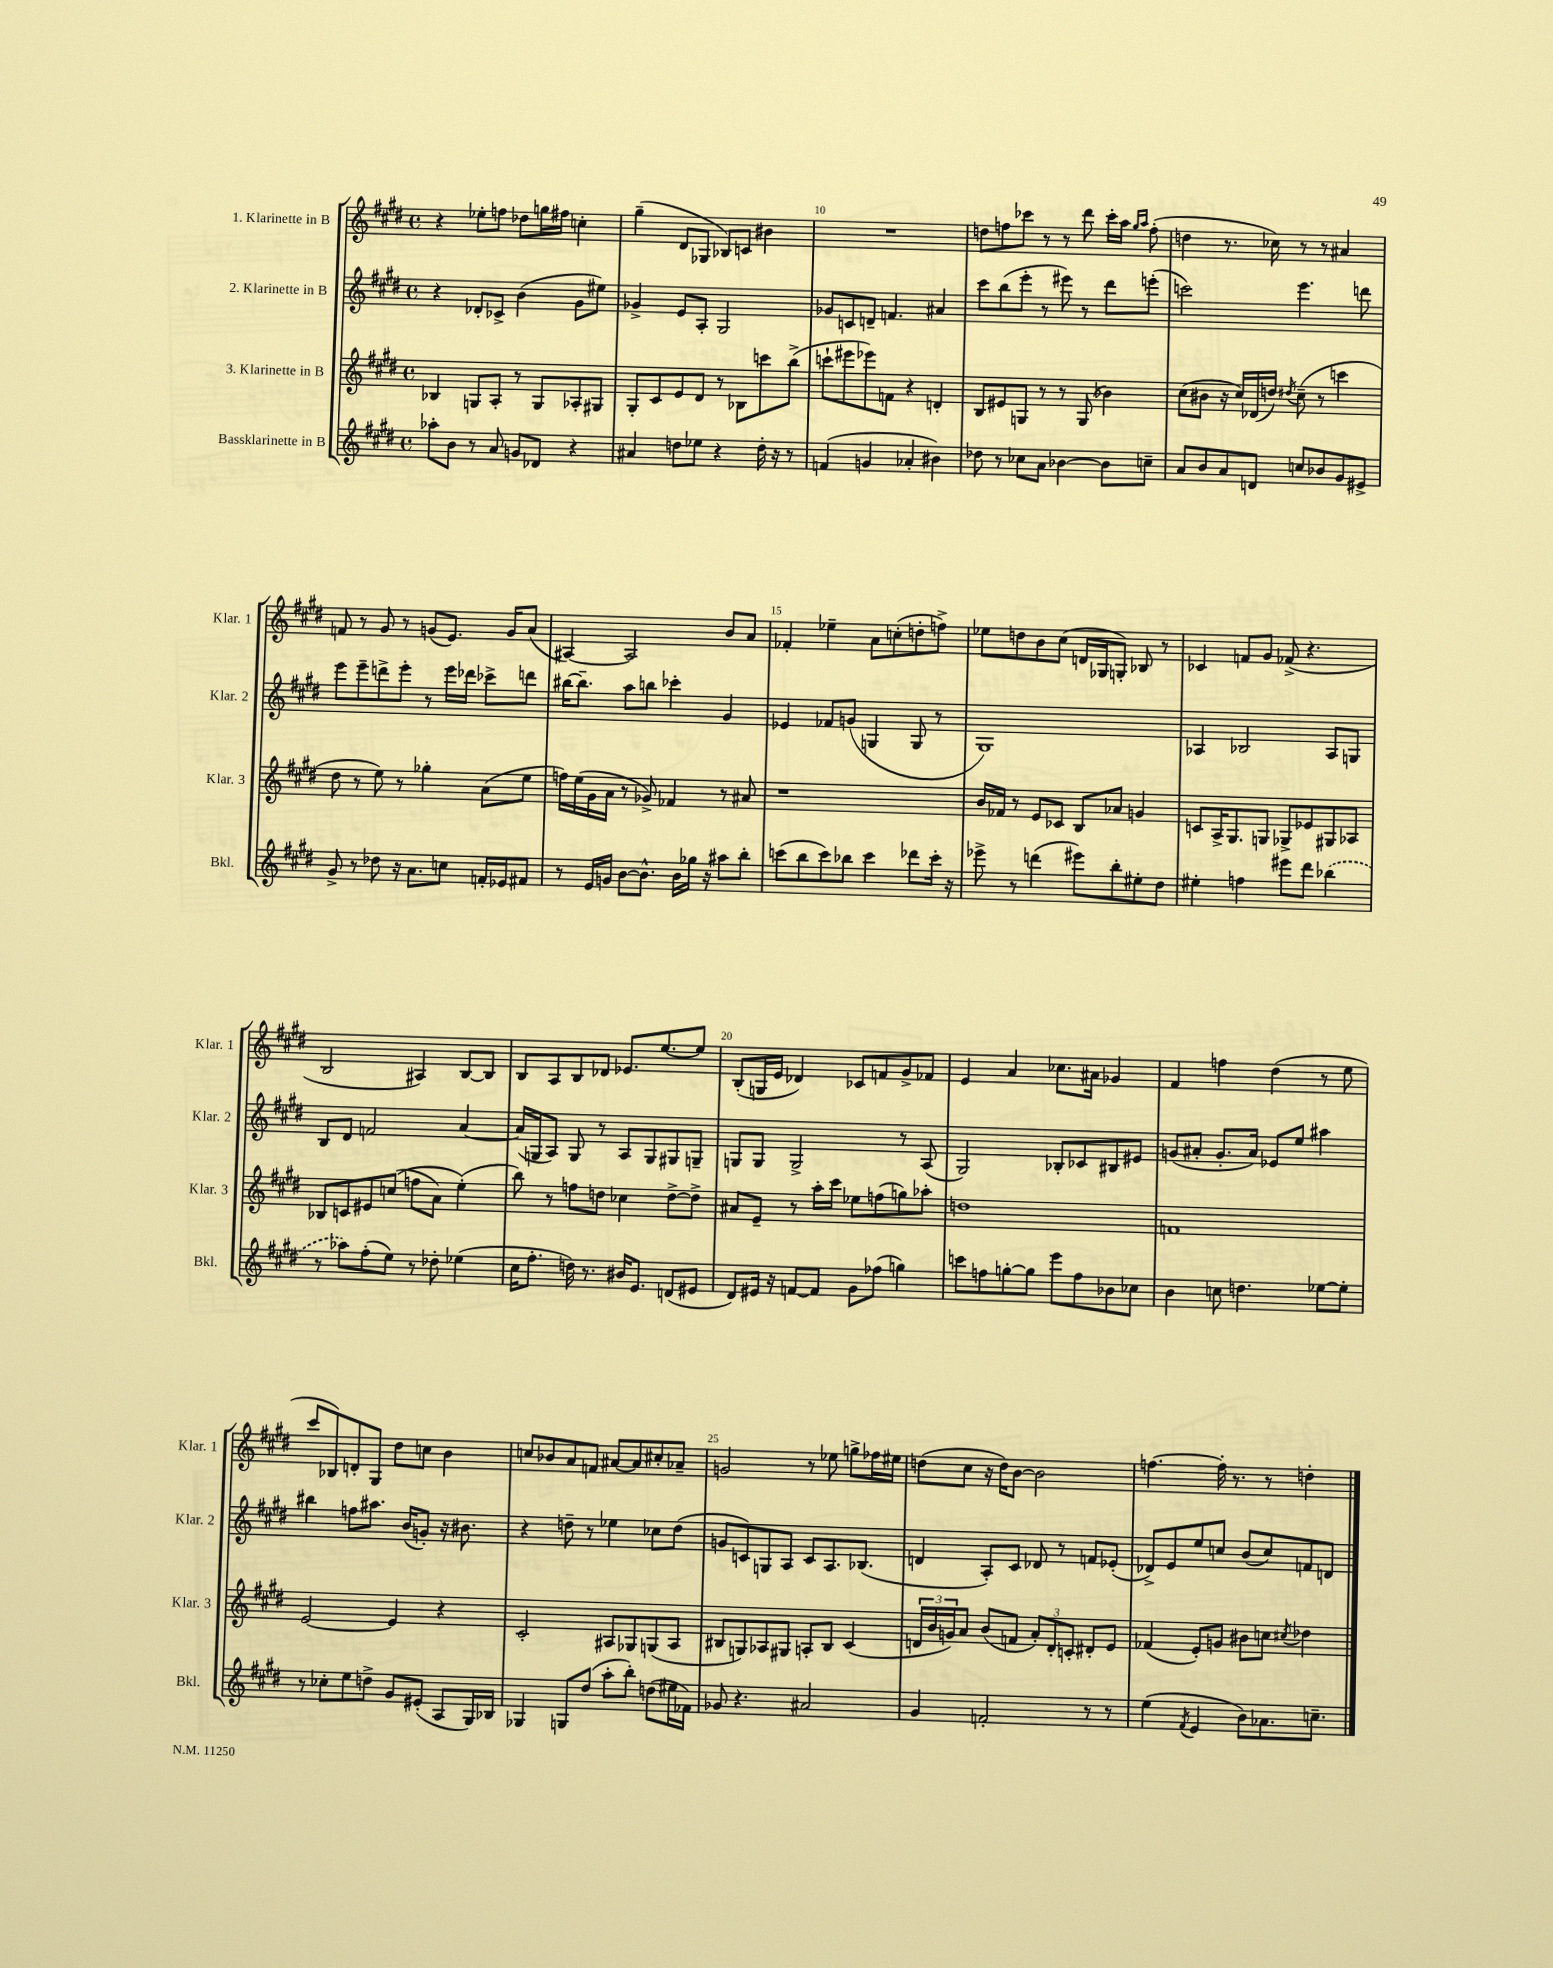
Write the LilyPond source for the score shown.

<<
\new StaffGroup <<
\new Staff = "s0" \with { instrumentName = "1. Klarinette in B" shortInstrumentName = "Klar. 1" } {
    \clef treble \key e \major \defaultTimeSignature \time 4/4
    r4 ees''8-. f''8 des''8 g''16 fis''16 c''4-. |
    gis''4--( dis'8 ges8 bes8) c'8 bis'4 |
    R1 |
    d''8 f''8 ces'''8 r8 r8 dis'''8 ces'''16-. a''16 \grace { gis''16 a''16 } f''8-.( |
    d''4 r8. ces''16) r8 r8 ais'4 |
    f'8 r8 gis'8 r8 g'8( e'8.) g'16 a'8( |
    ais4~) ais2 b'8 a'8 |
    fes'4-. ees''4-- a'8 c''8-.( d''8-. f''8->) |
    ees''8 d''8 b'8 cis''8( d'16 ges16 g8-.) bes8 r8 |
    ces'4 f'8 gis'8 fes'8->( r4. |
    b2 ais4) b8~ b8 |
    b8 a8 b8 des'8 ees'8. e''8.~ e''8 |
    b8-.( g16 e'16 des'4) ces'8 f'8 gis'8-> fes'8 |
    e'4 a'4 ces''8. ais'16 ges'4 |
    fis'4 f''4 dis''4( r8 e''8 |
    cis'''8 bes8) d'8-. gis8 dis''8 c''8 b'4 |
    c''8 bes'8 a'8 f'8 ais'8~ ais'8 cis''8-. aes'8-- |
    g'2 r8 ees''8 g''8-> fes''16 eis''16 |
    d''8( cis''8 r16 d''16) b'8~ b'2 |
    f''4.~ f''16-. r8. r8 d''4-. \bar "|." |
}
\new Staff = "s1" \with { instrumentName = "2. Klarinette in B" shortInstrumentName = "Klar. 2" } {
    \clef treble \key e \major \defaultTimeSignature \time 4/4
    r4 des'8-. ces'8-> b'4( gis'8 eis''8) |
    ges'4-> e'8 a8-. gis2 |
    ges'8 c'8 d'8-- f'4. ais'4 |
    cis'''8 b''8( e'''8-. r8 eis'''8) r8 dis'''8 e'''8-.( |
    c'''2) e'''4. d'''8 |
    e'''8 e'''8-- d'''8-> e'''8-. r8 e'''16 des'''16 ces'''8-> d'''8 |
    bis''16~ bis''8.-- a''8 b''8 ces'''4-. gis'4 |
    ees'4 fes'8 g'8( g4 g8 r8 |
    gis1) |
    aes4 bes2 aes8 g8 |
    b8 dis'8 f'2 a'4~ |
    a'16( g16 a8) g8 r8 a8 g8 gis8 g8-- |
    g8 g8 g2-> r8 a8( |
    gis2) bes8-. ces'8 bis8 eis'8 |
    g'8( ais'8-. g'8.-. ais'16) ees'8 e''8 ais''4 |
    bis''4 f''8 ais''8. b'16( g'8-.) r16 bis'8. |
    r4 d''8-- r8 ees''4 ces''8 d''8( |
    g'8 c'8) g8 a8 c'8 a8. bes8.( |
    d'4 a8-.) cis'8 des'8 r8 f'8 ees'8-.( |
    des'8->) e'8 e''8 c''8 b'8( c''8) f'8 d'8 \bar "|." |
}
\new Staff = "s2" \with { instrumentName = "3. Klarinette in B" shortInstrumentName = "Klar. 3" } {
    \clef treble \key e \major \defaultTimeSignature \time 4/4
    bes4 g8 a8-. r8 g8 aes8-. gis8 |
    gis8-. cis'8 e'8 dis'8 r8 bes8 c'''8 b''8->( |
    c'''8-! eis'''8 ees'''8) f'8 r4 d'4-. |
    b8 eis'8 g8 r8 r8 g8( bes'4) |
    cis''8( bis'8 r16 cis''16) des'16( d''16) \acciaccatura { dis''8 } cis''8--( r8 c'''4 |
    dis''8 r8 e''8) r8 ges''4-. a'8( e''8 |
    f''16) e''16( gis'16 a'16 r8 ges'8->) fes'4 r8 ais'8 |
    r1 |
    b'16 fes'16 r8 e'8 ces'8 b8 aes'8 g'4 |
    c'8 a16-> gis8. g8 ges8-> ees'8 gis8 aes8 |
    bes8 c'8 eis'8 c''8(\( f''8 a'8) e''4-.(\) |
    b''8) r8 f''8 d''8 ces''4 d''8~-> d''8-> |
    ais'8 e'8-- r8 a''16-. cis'''16 ees''8 f''8( g''8) aes''8-. |
    d''1 |
    f'1 |
    e'2~ e'4 r4 |
    cis'2-. ais8 ges8 g8( ais8 |
    bis8 g8) aes8 gis8 a8-. bis8 cis'4( |
    \tuplet 3/2 { d'16 b'16 g'16) } a'8 b'8( f'8 \tuplet 3/2 { a'8-.) d'8-. c'8-. } dis'8-. e'8 |
    fes'4( e'8-.) g'8 bis'8 c''8 \acciaccatura { cis''8 } des''4 \bar "|." |
}
\new Staff = "s3" \with { instrumentName = "Bassklarinette in B" shortInstrumentName = "Bkl." } {
    \clef treble \key e \major \defaultTimeSignature \time 4/4
    aes''8-. b'8 r8 a'8 g'8 des'8 r4 |
    ais'4 d''8 ees''8 r4 d''16-. r16 r8 |
    f'4( g'4 aes'4-. bis'4) |
    des''8 r8 ces''8 a'8 bes'4~ bes'8 c''8-- |
    a'8 b'8 a'8 d'8 c''8 bes'8 gis'8 eis'8-> |
    gis'8-> r8 des''8 r16 a'8. c''8 f'16-. ees'16 fis'8 |
    r8 e'16 g'16 b'8~ b'8.-^ b'16 ges''16 r16 ais''8 b''8-. |
    c'''8( b''8 c'''8) bes''8 c'''4 des'''8 c'''16-. r16 |
    ees'''8-> r8 d'''4( eis'''8) b''8-. eis''8-. dis''8 |
    eis''4-. f''4 eis'''8 dis'''8 \once \slurDashed bes''4( |
    r8 aes''8) fis''8-.( e''8) r8 des''8-. ees''4( |
    cis''16 fis''8.-. d''16) r8. bis'16 e'8. d'8( eis'8 |
    dis'8) eis'16 r16 f'8~ f'8 gis'8 fes''8( g''4) |
    c'''8 f''8 g''8~-. g''8 e'''8 f''8 bes'8 ces''8 |
    b'4 c''8 d''4. ees''8~ ees''8-. |
    r8 ces''8-. e''8 d''8-> gis'8 eis'8-.( a8 gis16) bes16 |
    ges4 g8 dis''8( a''8-. b''8-.) d''8( eis''16 fes'16) |
    ges'8 r4. ais'2 |
    gis'4 f'2-. r8 r8 |
    e''4( \acciaccatura { fis'8 } e'4 b'8) aes'8. c''8.-- \bar "|." |
}
>>
>>
\layout { \context { \Score currentBarNumber = #8 \override BarNumber.break-visibility = ##(#f #t #t) barNumberVisibility = #(every-nth-bar-number-visible 5) } }
